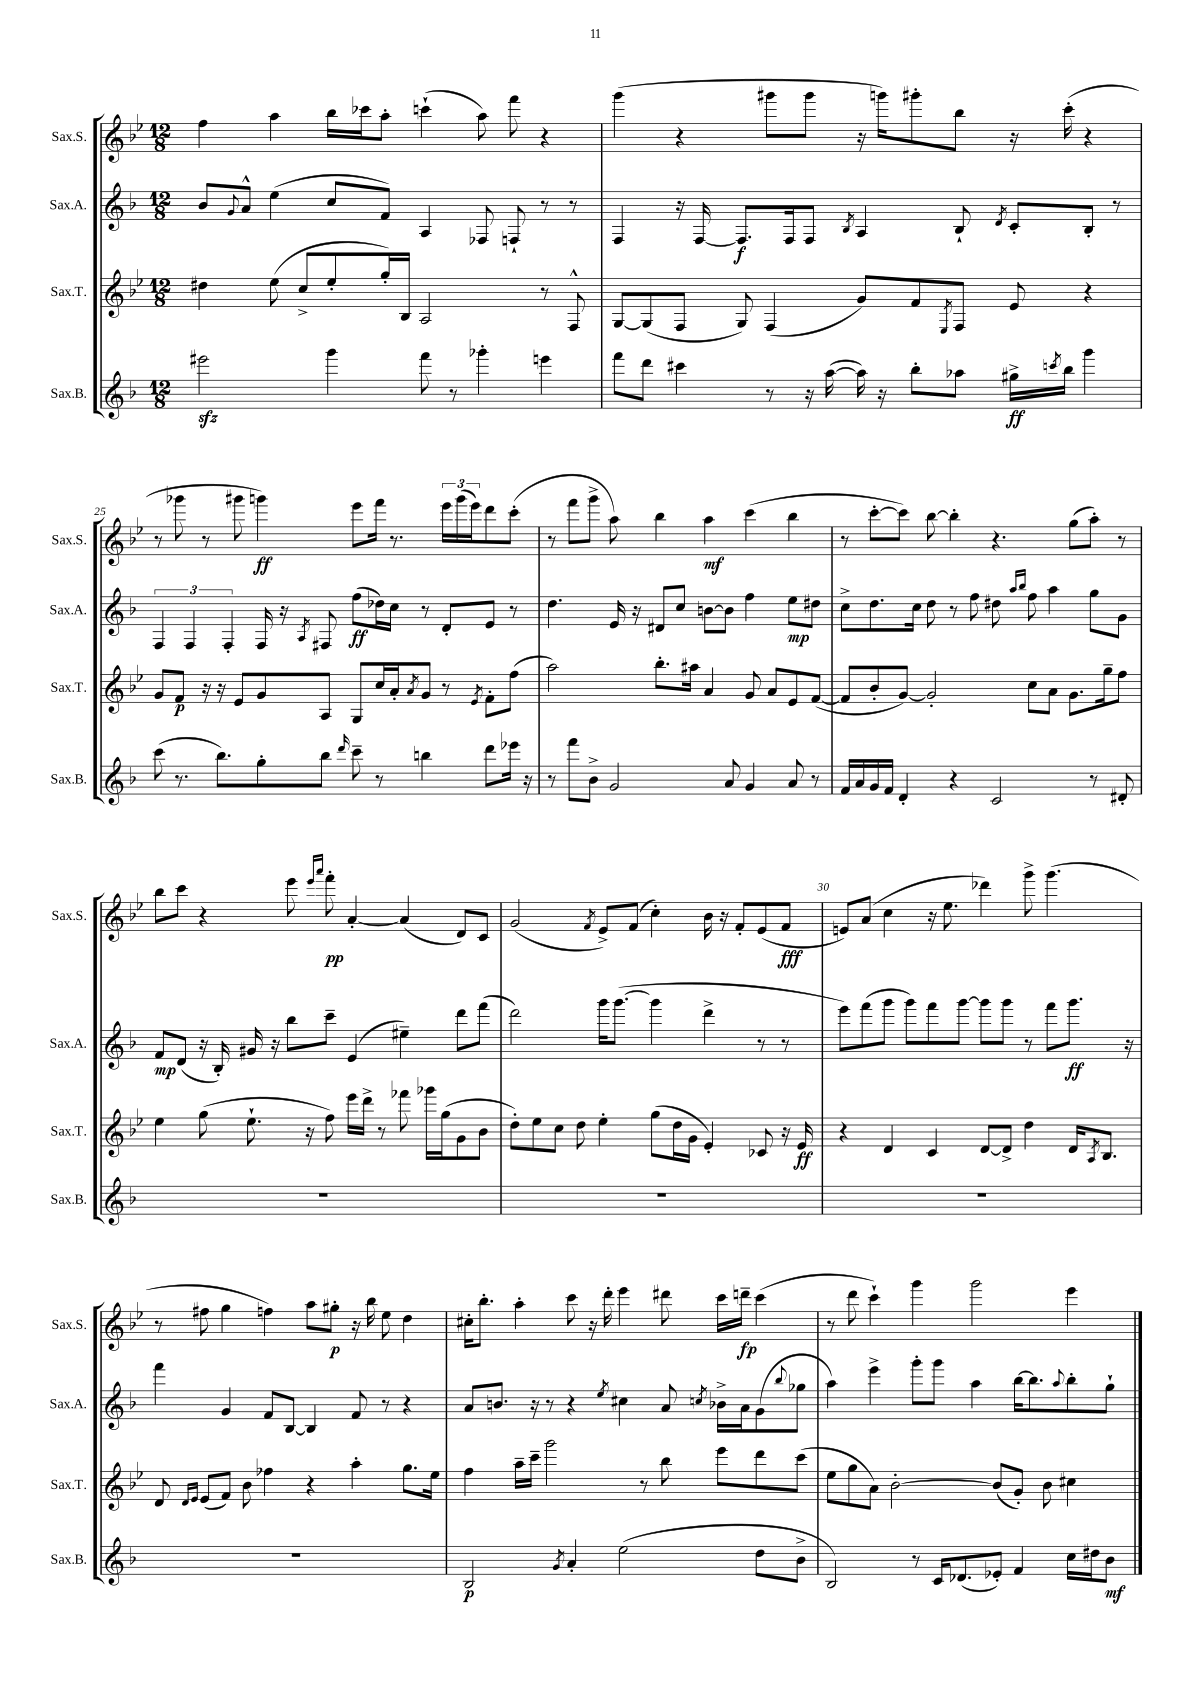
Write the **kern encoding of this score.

**kern	**kern	**kern	**kern
*staff4	*staff3	*staff2	*staff1
*clefG2	*clefG2	*clefG2	*clefG2
*k[b-]	*k[b-e-]	*k[b-]	*k[b-e-]
*M12/8	*M12/8	*M12/8	*M12/8
2eee#\	4dd#\	8b-/L	4ff\
.	.	8qqg/	.
.	.	8a^^/J	.
.	(8ee-\	(4ee\	4aa\
.	8cc^/L	.	.
4ggg\	8ee-'/	8cc/L	16bb-\LL
.	.	.	16ccc-\J
.	16gg'/L)	8f/J)	8aa'\J
.	16B-/JJ	.	.
8fff\	2A/	4A/	(4ccc`\
8r	.	.	.
4ggg-'\	.	8F-/	8aa\)
.	.	8F`/	8fff\
4eee\	8r	8r	4r
.	8F^^/	8r	.
=	=	=	=
8fff\L	[8G/L	4F/	(4ggg\
8ddd\J	(8G/]	.	.
4ccc#\	8F/J	16r	4r
.	.	[16F/	.
.	8G/)	8.F/]L	.
8r	(4F/	.	8ggg#\L
.	.	16F/k	.
16r	.	8F/J	8ggg#\J
([16aa\	.	.	.
.	.	8qB-/	.
16aa\])	8g/L)	4A/	16r
16r	.	.	16ggg\LK)
8bb-'\L	8f/	.	8ggg#'\
.	8qE-/	.	.
8aa-\J	8F/J	8B-`/	8bb-\J
.	.	8qd/	.
16gg#^\LL	8e-/	8c'/L	16r
8qccc/	.	.	.
16bb-\JJ	.	.	(16ccc'\
4ggg\	4r	8B-'/J	4r
.	.	8r	.
=	=	=	=
(8ccc\	8g/L	6F/	8r
8.r	8f/J	.	8ggg-\
.	.	6F/	.
.	16r	.	8r
8.bb-\L)	16r	.	.
.	.	6F'/	.
.	8e-/L	.	8ggg#\
8gg'\	8g/	16F/	4ggg\)
.	.	16r	.
.	.	8qA/	.
8bb-\J	8A/J	8F#/	.
16qqddd/	.	.	.
8ccc~\	8G/L	(8ff\L	8eee-\L
8r	16cc/L	16dd-\L)	16fff\Jk
.	16a'/J	16cc\JJ	8.r
.	8qa/	.	.
4bb\	8g/J	8r	.
.	8r	8d'/L	24eee-\LL
.	.	.	(24ggg\
.	.	.	24eee-\J)
.	8qe-/	.	.
8ddd\L	8f'\L	8e/J	8ddd\
16eee-\Jk	(8ff\J	8r	(8ccc'\J
16r	.	.	.
=	=	=	=
8r	2aa\)	4.dd\	8r
8fff\L	.	.	8fff\L
8b-^\J	.	.	8ggg^\J
2g/	.	16e/	8aa\)
.	.	16r	.
.	8.bb-'\L	8d#/L	4bb-\
.	.	8cc/J	.
.	16aa#\Jk	.	.
.	4a/	[8b\L	4aa\
8a/	.	8b\]J	.
4g/	8g/	4ff\	(4ccc\
.	8a/L	.	.
8a/	8e-/	8ee\L	4bb-\
8r	([8f/J	8dd#\J	.
=	=	=	=
16f/LL	8f/]L	8cc^\L	8r
16a/	.	.	.
16g/	8b-'/	8.dd\	[8ccc'\L
16f/JJ	.	.	.
4d'/	[8g/J)	.	8ccc\]J)
.	.	16cc\Jk	.
.	2g'/]	8dd\	[8bb-\
4r	.	8r	4bb-'\]
.	.	8ff\	.
2c/	.	8dd#\	4.r
.	.	16qqaa/LL	.
.	.	16qqbb-/JJ	.
.	8cc\L	8ff\	.
.	8a\J	4aa\	.
.	8.g\L	.	(8gg\L
8r	.	8gg\L	8aa'\J)
.	16gg~\k	.	.
8d#'/	8ff\J	8g\J	8r
=	=	=	=
1.r	4ee-\	8f/L	8bb-\L
.	.	(8d/J	8ccc\J
.	(8gg\	16r	4r
.	.	16B-'/)	.
.	8.ee-`\	16g#/	.
.	.	16r	.
.	.	8bb-\L	8eee-\
.	16r	.	.
.	.	.	16qqeee-/LL
.	.	.	16qqaaa/JJ
.	8ff\)	8ccc~\J	8fff'\
.	16eee-\LL	(4e/	[4a'/
.	16ddd^\JJ	.	.
.	8r	.	.
.	8fff-\	4ee#~\)	(4a/]
.	16ggg-\LL	.	.
.	(16gg\J	.	.
.	8g\	8ddd\L	8d/L)
.	8b-\J	(8fff\J	8c/J
=	=	=	=
1.r	8dd'\L)	2ddd\)	(2g/
.	8ee-\	.	.
.	8cc\J	.	.
.	8dd\	.	.
.	.	.	8qf/
.	4ee-'\	16ggg\LK	8e-^/L)
.	.	([8.ggg\J	.
.	.	.	(8f/J
.	(8gg\L	4ggg\]	4cc'\)
.	16dd\L	.	.
.	16g\JJ	.	.
.	4e-'/)	4ddd^\	16b-\
.	.	.	16r
.	.	.	8f'/L
.	8c-/	8r	(8e-/
.	16r	8r	8f/J
.	16e-/	.	.
=	=	=	=
1.r	4r	8eee\L)	8e/L)
.	.	(8fff\	(8a/J
.	4d/	8ggg\J	4cc\
.	.	8ggg\L)	.
.	4c/	8fff\	16r
.	.	.	8.ee-\
.	.	[8ggg\J	.
.	[8d/L	8ggg\]L	4ddd-\)
.	8d^/]J	8ggg\J	.
.	4dd\	8r	8ggg^\
.	.	8fff\L	(4.ggg\
.	16d/LK	8.ggg\J	.
.	8qA/	.	.
.	8.B-/J	.	.
.	.	16r	.
=	=	=	=
1.r	8d/	4fff\	8r
.	16qqd/LL	.	.
.	16qqe-/JJ	.	.
.	(8e-/L	.	8ff#\
.	8f/J)	4g/	4gg\
.	8b-\	.	.
.	4ff-\	8f/L	4ff\)
.	.	[8B-/J	.
.	4r	4B-/]	8aa\L
.	.	.	8gg#'\J
.	4aa'\	8f/	16r
.	.	.	16bb-\
.	.	8r	8ee-\
.	8.gg\L	4r	4dd\
.	16ee-\Jk	.	.
=	=	=	=
2B-/	4ff\	8a/L	16cc#'\LK
.	.	.	8.bb-'\J
.	.	8.b/J	.
.	16aa~\LL	.	4aa'\
.	16ccc~\JJ	16r	.
.	2ggg\	8r	.
8qg/	.	.	.
4a'/	.	4r	8ccc\
.	.	.	16r
.	.	.	16ddd'\
.	.	8qee/	.
(2ee\	.	4cc#\	4eee-\
.	8r	.	.
.	8bb-\	8a/	8ddd#\
.	.	8qcc/	.
.	8eee-\L	16b-^\LL	16ccc\LL
.	.	16a\J	16ddd~\JJ
8dd\L	8ddd\	(8g\	(4ccc\
.	.	8qqbb-/	.
8b-^\J	(8ccc\J	8gg-\J	.
=	=	=	=
2B-/)	8ee-\L	4aa\)	8r
.	8gg\	.	8ddd\
.	8a\J)	4eee^\	4ccc`\)
.	[2b-'\	.	.
8r	.	8ggg'\L	4ggg\
16c/LK	.	8ggg\J	.
(8.d-/	.	.	.
.	.	4aa\	2ggg\
8e-'/J)	(8b-/]L	.	.
4f/	8g'/J)	[16bb-\LK	.
.	.	8.bb-\]	.
.	8b-\	.	.
.	.	8qqaa/	.
16cc\LL	4cc#\	8bb-'\	4eee-\
16dd#\J	.	.	.
8b-\J	.	8gg`\J	.
==	==	==	==
*-	*-	*-	*-
